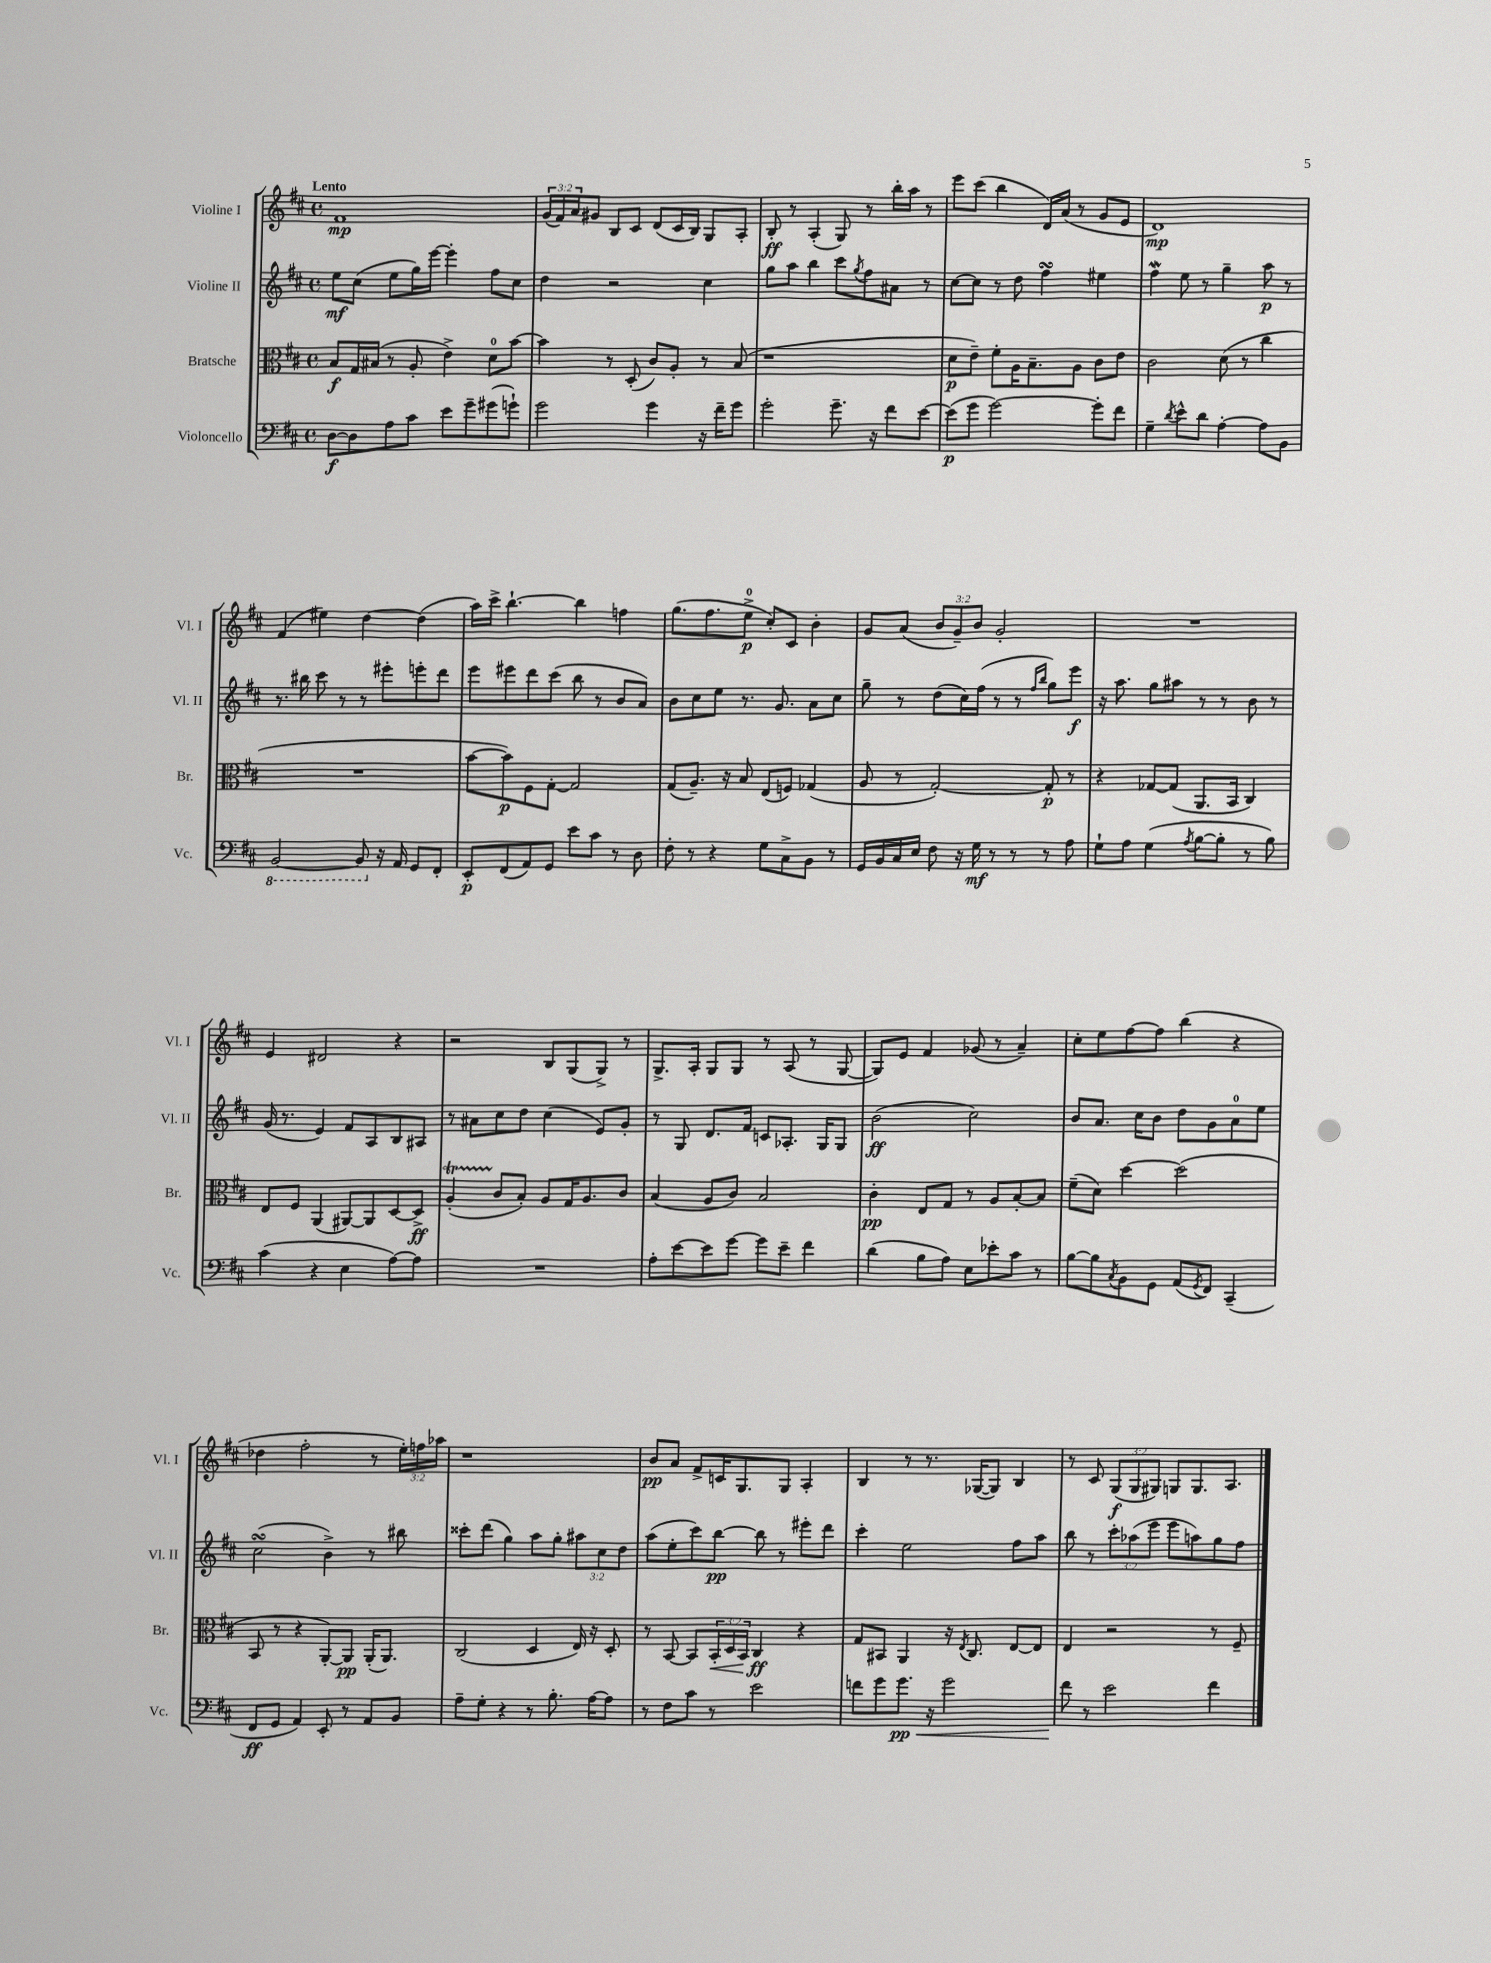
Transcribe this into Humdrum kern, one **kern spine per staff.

**kern	**dynam	**kern	**dynam	**kern	**dynam	**kern	**dynam
*part4	*part4	*part3	*part3	*part2	*part2	*part1	*part1
*staff4	*staff4	*staff3	*staff3	*staff2	*staff2	*staff1	*staff1
*I"Violoncello	*	*I"Bratsche	*	*I"Violine II	*	*I"Violine I	*
*I'Vc.	*	*I'Br.	*	*I'Vl. II	*	*I'Vl. I	*
*clefF4	*	*clefC3	*	*clefG2	*	*clefG2	*
*k[f#c#]	*	*k[f#c#]	*	*k[f#c#]	*	*k[f#c#]	*
*M4/4	*	*M4/4	*	*M4/4	*	*M4/4	*
*met(c)	*	*met(c)	*	*met(c)	*	*met(c)	*
=1	=1	=1	=1	=1	=1	=1	=1
!	!	!	!	!	!	!LO:TX:a:B:t=Lento	!
[8D\L	f	8B/L	f	8ee\L	mf	1f#	mp
8D\]	.	16G/L	.	(8cc#\J	.	.	.
.	.	(16B#X/JJ	.	.	.	.	.
8A\	.	8r	.	8ee\L	.	.	.
8c#\J	.	8A'/	.	16gg\L)	.	.	.
.	.	.	.	[16eee\JJ	.	.	.
8e\L	.	4e^\)	.	4eee'\]	.	.	.
8g~\	.	.	.	.	.	.	.
(8g#X\	.	8d\L	.	8ff#\L	.	.	.
8gn`\J)	.	[8b\J	.	8cc#\J	.	.	.
=2	=2	=2	=2	=2	=2	=2	=2
2g\	.	4b\]	.	4dd\	.	(24g/LL	.
.	.	.	.	.	.	24f#/)	.
.	.	.	.	.	.	24a/J	.
.	.	.	.	.	.	8g#X/J	.
.	.	8r	.	2r	.	8B/L	.
.	.	(8D'/	.	.	.	8c#/J	.
4g\	.	8c#/L)	.	.	.	(8d/L	.
.	.	8A'/J	.	.	.	16c#/L	.
.	.	.	.	.	.	16B/JJ)	.
16r	.	8r	.	4cc#\	.	8G/L	.
16f#~\KL	.	.	.	.	.	.	.
8g\J	.	(8B/	.	.	.	8A'/J	.
=3	=3	=3	=3	=3	=3	=3	=3
2g'\	.	1r	.	8gg\L	.	8B'/	ff
.	.	.	.	8aa\J	.	8r	.
.	.	.	.	4bb\	.	(4A'/	.
8.g~\	.	.	.	8ccc#\L	.	8G/)	.
.	.	.	.	8qgg/	.	.	.
.	.	.	.	8ff#\	.	8r	.
16r	.	.	.	.	.	.	.
8f#\L	.	.	.	8a#X\J	.	16bb'\LL	.
.	.	.	.	.	.	16aa\JJ	.
[8e\J	.	.	.	8r	.	8r	.
=4	=4	=4	=4	=4	=4	=4	=4
(8e\L]	p	8d\L	p	[8cc#\L	.	8eee\L	.
8g\J	.	8e~\J)	.	8cc#\J]	.	(8ccc#\J	.
[2g\)	.	8f#'\L	.	8r	.	4bb\	.
.	.	16A\K	.	8dd\	.	.	.
.	.	8.B~\	.	.	.	.	.
.	.	.	.	4ff#sSsS\	.	16d/LL)	.
.	.	.	.	.	.	(16a/JJ	.
.	.	8A\J	.	.	.	8r	.
8g'\L]	.	8c#\L	.	4ee#X\	.	8g/L	.
8f#\J	.	8e\J	.	.	.	8e/J	.
=5	=5	=5	=5	=5	=5	=5	=5
4G~\	.	2c#\	.	4ff#W\	.	1d)	mp
8qd/	.	.	.	.	.	.	.
8e^^\L	.	.	.	8ee\	.	.	.
8d\J	.	.	.	8r	.	.	.
[4A'\	.	(8d\	.	4gg~\	.	.	.
.	.	8r	.	.	.	.	.
8A\L]	.	4cc#\	.	8aa\	p	.	.
8BB\J	.	.	.	8r	.	.	.
!!LO:LB:g=z
=6	=6	=6	=6	=6	=6	=6	=6
*8ba	*	*	*	*	*	*	*
[2BBB/	.	1r	.	8.r	.	(4f#/	.
.	.	.	.	16bb#X\	.	.	.
.	.	.	.	8ccc#\	.	4ee#X\)	.
.	.	.	.	8r	.	.	.
8BBB/]	.	.	.	8r	.	[4dd\	.
*X8ba	*	*	*	*	*	*	*
16r	.	.	.	8eee#X'\L	.	.	.
16AA/	.	.	.	.	.	.	.
8GG/L	.	.	.	8eeen'\	.	(4dd\]	.
8FF#'/J	.	.	.	8ddd\J	.	.	.
=7	=7	=7	=7	=7	=7	=7	=7
8EE'/L	p	[8b\L	.	8eee\L	.	16aa\LL)	.
.	.	.	.	.	.	16ccc#^\JJ	.
(8FF#/	.	8b\])	p	8eee#X\	.	[4.bb`\	.
8AA/)	.	8F#\	.	8ddd\	.	.	.
8GG/J	.	[8G'\J	.	(8ccc#\J	.	.	.
8e\L	.	2G/]	.	8bb\	.	4bb\]	.
8c#\J	.	.	.	8r	.	.	.
8r	.	.	.	8b/L	.	4ffn\	.
8D\	.	.	.	8a/J)	.	.	.
=8	=8	=8	=8	=8	=8	=8	=8
8F#'\	.	(8G/L	.	8b\L	.	(8.gg\L	.
8r	.	8.A~/J)	.	8cc#\	.	.	.
.	.	.	.	.	.	8.ff#\	.
4r	.	.	.	8ee\J	.	.	.
.	.	16r	.	.	.	.	.
.	.	8B/	.	8.r	.	8ee^\J	p
8G\L	.	(8E/L	.	.	.	8cc#'/L)	.
.	.	.	.	8.g/	.	.	.
8C#^\	.	8Fn/J)	.	.	.	8c#/J	.
8BB\J	.	(4G-X/	.	8a\L	.	4b'\	.
8r	.	.	.	8cc#\J	.	.	.
=9	=9	=9	=9	=9	=9	=9	=9
16GG/LL	.	8A/	.	8gg~\	.	8g/L	.
16BB/	.	.	.	.	.	.	.
16C#/	.	8r	.	8r	.	(8a/J	.
16E/JJ	.	.	.	.	.	.	.
8F#\	.	[2G'/)	.	(8dd\L	.	12b/L	.
.	.	.	.	.	.	12g~/)	.
16r	.	.	.	16cc#\L)	.	.	.
.	.	.	.	.	.	12b/J	.
16G\	mf	.	.	(16ff#\JJ	.	.	.
8r	.	.	.	8r	.	2g'/	.
8r	.	.	.	8r	.	.	.
.	.	.	.	16qqff#/LL	.	.	.
.	.	.	.	16qqbb/JJ	.	.	.
8r	.	8G'/]	p	8gg\L)	.	.	.
8A\	.	8r	.	8eee\J	f	.	.
=10	=10	=10	=10	=10	=10	=10	=10
8G`\L	.	4r	.	16r	.	1r	.
.	.	.	.	8.aa\	.	.	.
8A\J	.	.	.	.	.	.	.
(4G\	.	[8G-X/L	.	8gg\L	.	.	.
.	.	(8G-/J]	.	8aa#X\J	.	.	.
8qA/	.	.	.	.	.	.	.
[8B\L	.	8.AA/L	.	8r	.	.	.
8B'\J]	.	.	.	8r	.	.	.
.	.	16BB/Jk	.	.	.	.	.
8r	.	4C#/)	.	8b\	.	.	.
8B\)	.	.	.	8r	.	.	.
!!LO:LB:g=z
=11	=11	=11	=11	=11	=11	=11	=11
(4c#\	.	8E/L	.	(16g/	.	4e/	.
.	.	.	.	8.r	.	.	.
.	.	8F#/J	.	.	.	.	.
4r	.	(4AA/	.	4e/)	.	2d#X/	.
4E\	.	[8AA#X/L)	.	8f#/L	.	.	.
.	.	8AA#/]	.	8A/	.	.	.
[8A\L)	.	[8D/	.	8B/	.	4r	.
8A\J]	.	8D^/J]	ff	8A#X/J	.	.	.
=12	=12	=12	=12	=12	=12	=12	=12
1r	.	(4AT'/	.	8r	.	2r	.
.	.	.	.	8a#X\L	.	.	.
.	.	8c#/L	.	8cc#\	.	.	.
.	.	8B'/J)	.	8dd\J	.	.	.
.	.	8A/L	.	(4cc#\	.	8B/L	.
.	.	16G/K	.	.	.	(8G/	.
.	.	8.A/	.	.	.	.	.
.	.	.	.	8e/L)	.	8G^/J)	.
.	.	8c#/J	.	8g'/J	.	8r	.
=13	=13	=13	=13	=13	=13	=13	=13
8A'\L	.	(4B/	.	8r	.	8.G^/L	.
[8e\	.	.	.	8G/	.	.	.
.	.	.	.	.	.	16A'/Jk	.
8e\]	.	8A/L	.	8.d/L	.	8G/L	.
[8g\J	.	8c#/J)	.	.	.	8G/J	.
.	.	.	.	16f#/Jk	.	.	.
8g\L]	.	2B/	.	8cn/L	.	8r	.
8e~\J	.	.	.	8.A-X'/J	.	(8A/	.
4f#\	.	.	.	.	.	8r	.
.	.	.	.	16G/KL	.	.	.
.	.	.	.	8G/J	.	[8G/	.
=14	=14	=14	=14	=14	=14	=14	=14
(4d\	.	4c#'\	pp	(2b\	ff	8G/L])	.
.	.	.	.	.	.	8e/J	.
8B\L	.	8E/L	.	.	.	4f#/	.
8A\J)	.	8G/J	.	.	.	.	.
8E\L	.	8r	.	2cc#\)	.	(8g-X/	.
8e-X'\	.	8A/L	.	.	.	8r	.
8c#\J	.	[8B'/	.	.	.	4a~/)	.
8r	.	8B/J]	.	.	.	.	.
=15	=15	=15	=15	=15	=15	=15	=15
[8B\L	.	(8f#~\L	.	8b/L	.	8cc#'\L	.
8B\]	.	8d\J)	.	8.a/J	.	8ee\	.
8qC#/	.	.	.	.	.	.	.
8BB\	.	[4dd\	.	.	.	[8ff#\	.
.	.	.	.	16cc#\KL	.	.	.
8GG\J	.	.	.	8b\J	.	8ff#\J]	.
(8AA/L	.	(2dd\]	.	8dd\L	.	(4bb\	.
8qGG/	.	.	.	.	.	.	.
8FF#/J)	.	.	.	8g\	.	.	.
(4CC#~/	.	.	.	8a\	.	4r	.
.	.	.	.	8ee\J	.	.	.
!!LO:LB:g=z
=16	=16	=16	=16	=16	=16	=16	=16
8FF#/L	ff	8BB/	.	(2cc#sSsS\	.	4dd-X\	.
8GG/J	.	8r	.	.	.	.	.
4AA/)	.	4r	.	.	.	2ff#'\	.
8EE'/	.	[8AA'/L)	.	4b^\)	.	.	.
8r	.	8AA/J]	pp	.	.	.	.
8AA/L	.	(16AA'/KL	.	8r	.	8r	.
.	.	8.AA/J)	.	.	.	.	.
8BB/J	.	.	.	8bb#X\	.	24ee'\LL)	.
.	.	.	.	.	.	24ffn\	.
.	.	.	.	.	.	24aa-X\JJ	.
=17	=17	=17	=17	=17	=17	=17	=17
8A~\L	.	(2C#/	.	8ccc##X'\L	.	1r	.
8G'\J	.	.	.	(8ddd\J	.	.	.
4r	.	.	.	4gg\)	.	.	.
8r	.	4D/	.	8aa\L	.	.	.
8.B'\	.	.	.	8gg'\J	.	.	.
.	.	16E/)	.	12aa#X\L	.	.	.
[16A\KL	.	16r	.	.	.	.	.
.	.	.	.	12cc#\	.	.	.
8A\J]	.	8D'/	.	.	.	.	.
.	.	.	.	12dd\J	.	.	.
=18	=18	=18	=18	=18	=18	=18	=18
8r	.	8r	.	(8aa\L	.	8b/L	pp
8F#\L	.	[8BB/	.	8ee'\	.	8a/J	.
8c#\J	.	8BB/L]	.	8ccc#\)	.	8f#^/L	.
!	!	!	!LO:HP:b	!	!	!	!
8r	.	24BB'/L	<	[8bb\J	pp	16cn/K	.
.	.	24D/	.	.	.	.	.
.	.	.	.	.	.	8.G/	.
.	.	24BB/JJ	.	.	.	.	.
2e\	.	4C#/	ff	8bb\]	.	.	.
.	.	.	.	8r	.	8G/J	.
.	.	4r	[	8eee#X'\L	.	4A'/	.
.	.	.	.	8ddd\J	.	.	.
=19	=19	=19	=19	=19	=19	=19	=19
8fn\L	.	8G/L	.	4ccc#'\	.	4B/	.
8g\	.	8BB#X/J	.	.	.	.	.
!	!LO:HP:b	!	!	!	!	!	!
8.g\J	< pp	4AA/	.	2ee\	.	8r	.
.	.	.	.	.	.	8.r	.
16r	.	.	.	.	.	.	.
2g\	.	16r	.	.	.	.	.
.	.	8qE/	.	.	.	.	.
.	.	8.C#/	.	.	.	([16G-X/KL	.
.	.	.	.	.	.	8G-/J])	.
.	.	[8E/L	.	8ff#\L	.	4B/	.
.	.	8E/J]	.	8aa\J	.	.	.
=20	=20	=20	=20	=20	=20	=20	=20
8f#\	.	4E/	.	8bb\	.	8r	.
8r	[	.	.	8r	.	8c#/	.
2e\	.	2r	.	12ccc#'\L	.	(12G/L	f
.	.	.	.	(12aa-X\	.	12G/	.
.	.	.	.	12eee\J	.	12G#X/J)	.
.	.	.	.	8eee\L	.	8Gn/L	.
.	.	.	.	8aan\)	.	8.G/	.
4f#\	.	8r	.	8gg\	.	.	.
.	.	.	.	.	.	8.A/J	.
.	.	8F#~/	.	8ff#\J	.	.	.
==	==	==	==	==	==	==	==
*-	*-	*-	*-	*-	*-	*-	*-
